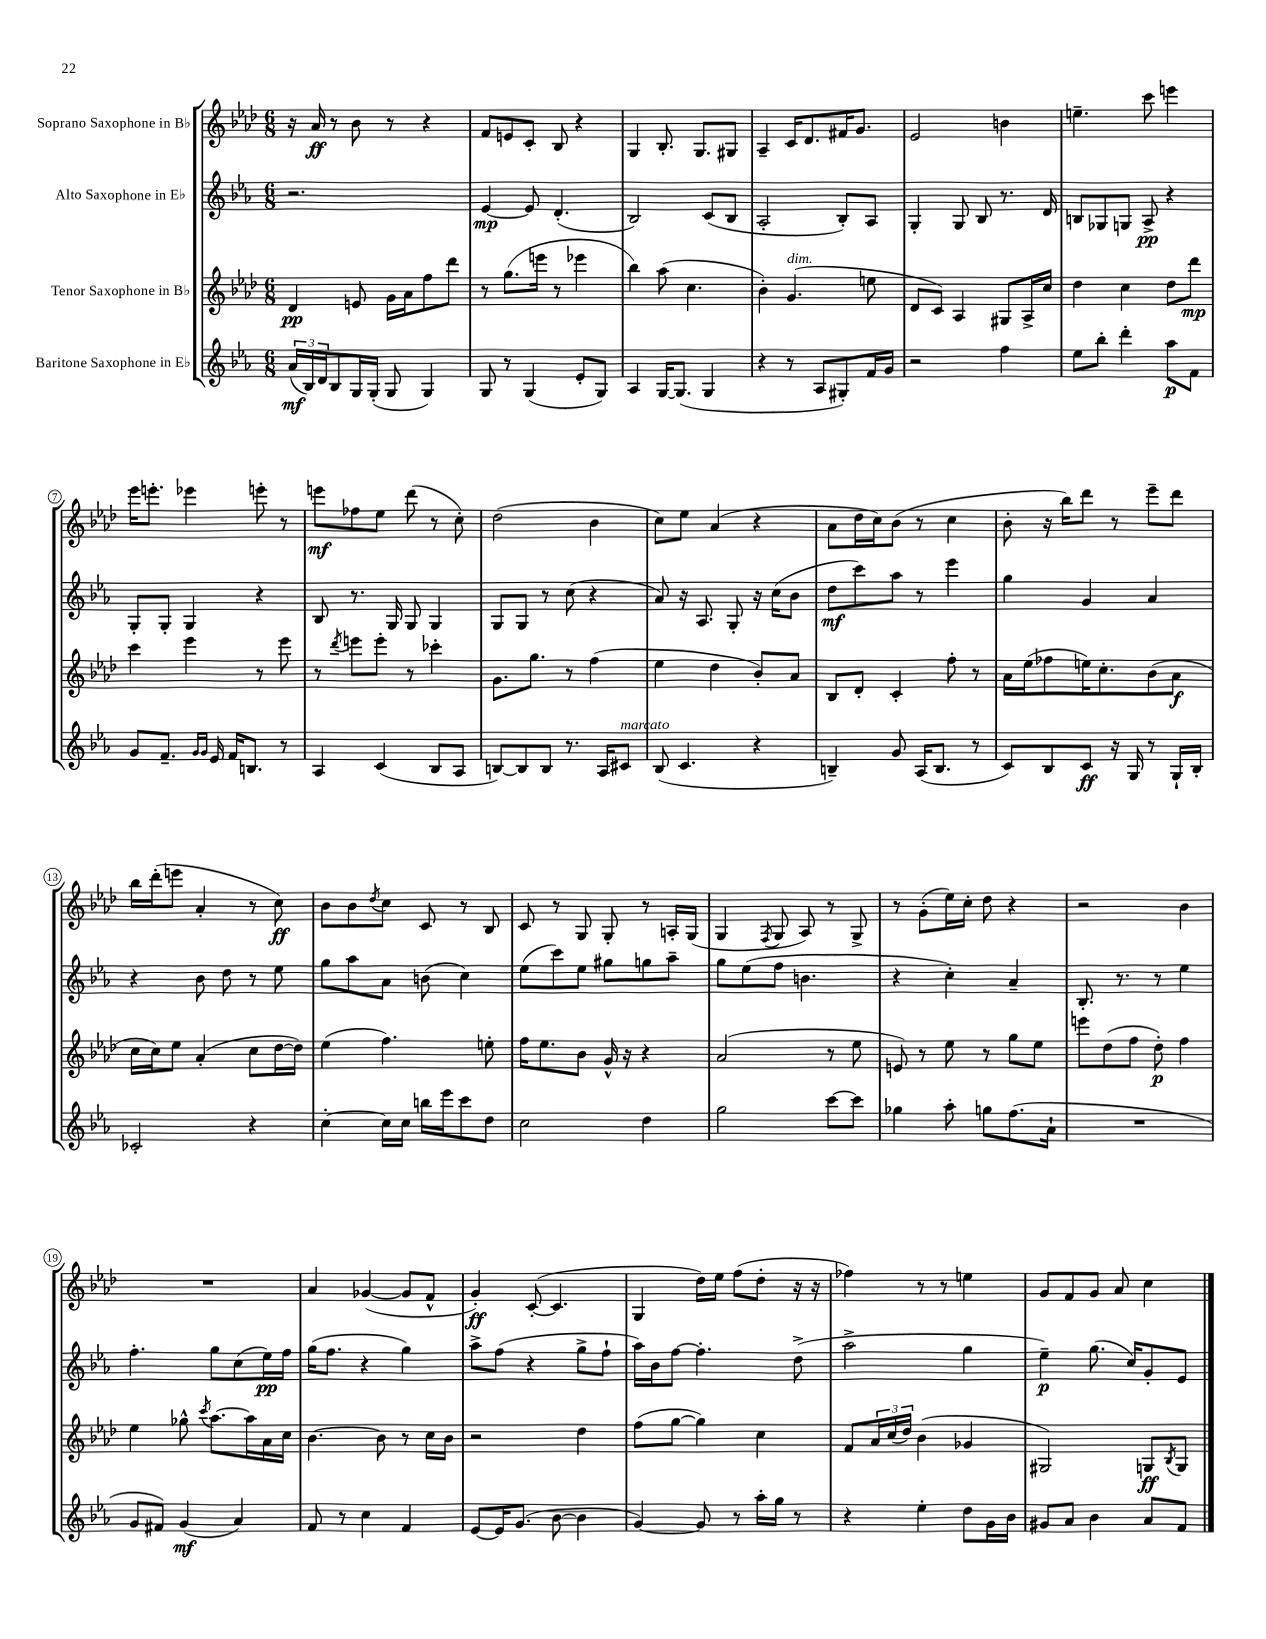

**kern	**dynam	**kern	**dynam	**kern	**dynam	**kern	**dynam
*part4	*part4	*part3	*part3	*part2	*part2	*part1	*part1
*staff4	*staff4	*staff3	*staff3	*staff2	*staff2	*staff1	*staff1
*I"Baritone Saxophone in E♭	*	*I"Tenor Saxophone in B♭	*	*I"Alto Saxophone in E♭	*	*I"Soprano Saxophone in B♭	*
*clefG2	*	*clefG2	*	*clefG2	*	*clefG2	*
*k[b-e-a-]	*	*k[b-e-a-d-]	*	*k[b-e-a-]	*	*k[b-e-a-d-]	*
*M6/8	*	*M6/8	*	*M6/8	*	*M6/8	*
=1	=1	=1	=1	=1	=1	=1	=1
(24a-/LL	mf	4d-/	pp	2.r	.	16r	.
24B-/)	.	.	.	.	.	.	.
.	.	.	.	.	.	16a-/	ff
24d/J	.	.	.	.	.	.	.
8B-/	.	.	.	.	.	8r	.
16G/L	.	8en/	.	.	.	8b-\	.
(16G'/JJ	.	.	.	.	.	.	.
8G/	.	16g\LL	.	.	.	8r	.
.	.	16a-\J	.	.	.	.	.
4G/)	.	8ff\	.	.	.	4r	.
.	.	8ddd-\J	.	.	.	.	.
=2	=2	=2	=2	=2	=2	=2	=2
8G/	.	8r	.	[4e-/	mp	8f/L	.
8r	.	(8.gg\L	.	.	.	8en/	.
(4G/	.	.	.	8e-/]	.	8c'/J	.
.	.	16eeen\Jk	.	.	.	.	.
.	.	8r	.	(4.d'/	.	8B-/	.
8e-'/L	.	4eee-X\	.	.	.	4r	.
8G/J)	.	.	.	.	.	.	.
=3	=3	=3	=3	=3	=3	=3	=3
4A-/	.	4bb-\)	.	2B-/)	.	4G/	.
[16G/KL	.	(8aa-\	.	.	.	8.B-'/	.
(8.G/J]	.	.	.	.	.	.	.
.	.	4.cc\	.	.	.	.	.
.	.	.	.	.	.	8.G/L	.
4G/	.	.	.	(8c/L	.	.	.
.	.	.	.	8B-/J	.	8G#X/J	.
=4	=4	=4	=4	=4	=4	=4	=4
4r	.	4b-'\)	.	2A-'/	.	4A-~/	.
!	!	!LO:TX:a:i:t=dim.	!	!	!	!	!
8r	.	(4.g/	.	.	.	16c/KL	.
.	.	.	.	.	.	8.d-/	.
8A-/L	.	.	.	.	.	.	.
8G#X'/)	.	.	.	8B-'/L)	.	16f#X/K	.
.	.	.	.	.	.	8.g/J	.
16f/L	.	8een\	.	8A-/J	.	.	.
16g/JJ	.	.	.	.	.	.	.
=5	=5	=5	=5	=5	=5	=5	=5
2r	.	8d-/L	.	4G'/	.	2e-/	.
.	.	8c/J)	.	.	.	.	.
.	.	4A-/	.	8G/	.	.	.
.	.	.	.	8B-/	.	.	.
4ff\	.	8G#X/L	.	8.r	.	4bn\	.
.	.	16A-^/L	.	.	.	.	.
.	.	16cc/JJ	.	16d/	.	.	.
=6	=6	=6	=6	=6	=6	=6	=6
8ee-\L	.	4dd-\	.	8Bn/L	.	4.een~\	.
8bb-'\J	.	.	.	8G-X/	.	.	.
4ddd'\	.	4cc\	.	8Gn/J	.	.	.
.	.	.	.	8A-^/	pp	8ccc\	.
8aa-\L	p	8dd-\L	.	4r	.	4eeen\	.
8f\J	.	8ddd-\J	mp	.	.	.	.
!!LO:LB:g=z
=7	=7	=7	=7	=7	=7	=7	=7
8g/L	.	4ccc\	.	8G'/L	.	16eee-\KL	.
.	.	.	.	.	.	8.eeen'\J	.
8.f~/J	.	.	.	8G'/J	.	.	.
.	.	4eee-\	.	4G/	.	4eee-X\	.
16qqg/LL	.	.	.	.	.	.	.
16qqg/JJ	.	.	.	.	.	.	.
16e-/	.	.	.	.	.	.	.
16f/KL	.	.	.	.	.	.	.
8.Bn/J	.	.	.	.	.	.	.
.	.	8r	.	4r	.	8eeen'\	.
8r	.	8eee-\	.	.	.	8r	.
=8	=8	=8	=8	=8	=8	=8	=8
4A-/	.	8r	.	8B-/	.	8eeen\L	mf
.	.	8qddd-/	.	.	.	.	.
.	.	8eeen\L	.	8.r	.	8ff-X\	.
(4c/	.	8eee'\J	.	.	.	8ee-\J	.
.	.	.	.	16G/	.	.	.
.	.	8r	.	8G/	.	(8ddd-\	.
8B-/L	.	4ccc-X'\	.	4G/	.	8r	.
8A-/J	.	.	.	.	.	8cc'\)	.
=9	=9	=9	=9	=9	=9	=9	=9
[8Bn/L)	.	8.g\L	.	8G/L	.	(2dd-\	.
8B/]	.	.	.	8G/J	.	.	.
.	.	8.gg\J	.	.	.	.	.
8B/J	.	.	.	8r	.	.	.
8.r	.	8r	.	(8cc\	.	.	.
.	.	(4ff\	.	4r	.	4b-\	.
16A-/KL	.	.	.	.	.	.	.
!LO:TX:a:i:t=marcato	!	!	!	!	!	!	!
8c#X/J	.	.	.	.	.	.	.
=10	=10	=10	=10	=10	=10	=10	=10
(8B-/	.	4ee-\	.	8a-/)	.	8cc\L)	.
4.c/	.	.	.	16r	.	8ee-\J	.
.	.	.	.	8.A-/	.	.	.
.	.	4dd-\	.	.	.	(4a-/	.
.	.	.	.	8G'/	.	.	.
4r	.	8b-'/L)	.	16r	.	4r	.
.	.	.	.	(16cc\KL	.	.	.
.	.	8a-/J	.	8b-\J	.	.	.
=11	=11	=11	=11	=11	=11	=11	=11
4Bn~/)	.	8B-/L	.	8dd\L	mf	8a-\L	.
.	.	8d-'/J	.	8ccc\)	.	16dd-\L	.
.	.	.	.	.	.	16cc\J)	.
8g/	.	4c'/	.	8aa-\J	.	(8b-\J	.
(16A-/KL	.	.	.	8r	.	8r	.
8.B/J	.	.	.	.	.	.	.
.	.	8ff'\	.	4eee-\	.	4cc\	.
8r	.	8r	.	.	.	.	.
=12	=12	=12	=12	=12	=12	=12	=12
8c/L)	.	16a-\LL	.	4gg\	.	8b-'\	.
.	.	(16ee-\J	.	.	.	.	.
8B-/	.	8ff-X\	.	.	.	16r	.
.	.	.	.	.	.	16bb-\KL)	.
8c/J	ff	16een\K)	.	4g/	.	8ddd-\J	.
.	.	8.cc'\	.	.	.	.	.
16r	.	.	.	.	.	8r	.
16G/	.	.	.	.	.	.	.
8r	.	(8b-\	.	4a-/	.	8eee-~\L	.
16G`/LL	.	8a-\J	f	.	.	8ddd-\J	.
16B-'/JJ	.	.	.	.	.	.	.
!!LO:LB:g=z
=13	=13	=13	=13	=13	=13	=13	=13
2c-X'/	.	16cc\LL	.	4r	.	16bb-\LL	.
.	.	16cc\J)	.	.	.	(16ddd-'\J	.
.	.	8ee-\J	.	.	.	8eeen\J	.
.	.	(4a-'/	.	8b-\	.	4a-'/	.
.	.	.	.	8dd\	.	.	.
4r	.	8cc\L	.	8r	.	8r	.
.	.	[16dd-\L	.	8ee-\	.	8cc\)	ff
.	.	16dd-\JJ])	.	.	.	.	.
=14	=14	=14	=14	=14	=14	=14	=14
[4cc'\	.	(4ee-\	.	8gg\L	.	8b-\L	.
.	.	.	.	8aa-\	.	8b-\	.
.	.	.	.	.	.	8qdd-/	.
16cc\LL]	.	4.ff\)	.	8a-\J	.	8cc\J	.
16cc\JJ	.	.	.	.	.	.	.
16bbn\LL	.	.	.	(8bn\	.	8c/	.
16eee-\J	.	.	.	.	.	.	.
8ccc\	.	.	.	4cc\)	.	8r	.
8dd\J	.	8een'\	.	.	.	8B-/	.
=15	=15	=15	=15	=15	=15	=15	=15
2cc\	.	16ff\KL	.	(8ee-\L	.	8c/	.
.	.	8.ee-\	.	.	.	.	.
.	.	.	.	8ccc\)	.	8r	.
.	.	8b-\J	.	8ee-\J	.	8G/	.
.	.	16g^^/	.	8gg#X\L	.	8G'/	.
.	.	16r	.	.	.	.	.
4dd\	.	4r	.	8ggn\	.	8r	.
.	.	.	.	8aa-~\J	.	16An'/LL	.
.	.	.	.	.	.	(16G/JJ	.
=16	=16	=16	=16	=16	=16	=16	=16
2gg\	.	(2a-/	.	8gg\L	.	4G/	.
.	.	.	.	(8ee-\	.	.	.
.	.	.	.	.	.	8qF/	.
.	.	.	.	8ff\J	.	8G/	.
.	.	.	.	4.bn\	.	8A-/)	.
[8ccc\L	.	8r	.	.	.	8r	.
8ccc\J]	.	8ee-\	.	.	.	8G^/	.
=17	=17	=17	=17	=17	=17	=17	=17
4gg-X\	.	8en/)	.	4r	.	8r	.
.	.	8r	.	.	.	(8g'\L	.
8aa-'\	.	8ee-\	.	4cc'\)	.	16ee-\L)	.
.	.	.	.	.	.	16cc'\JJ	.
8ggn\L	.	8r	.	.	.	8dd-\	.
(8.ff\	.	8gg\L	.	4a-~/	.	4r	.
.	.	8ee-\J	.	.	.	.	.
16a-`\Jk	.	.	.	.	.	.	.
=18	=18	=18	=18	=18	=18	=18	=18
2.r	.	8eeen\L	.	8.B-'/	.	2r	.
.	.	(8dd-\	.	.	.	.	.
.	.	.	.	8.r	.	.	.
.	.	8ff\J	.	.	.	.	.
.	.	8dd-'\)	p	8r	.	.	.
.	.	4ff\	.	4ee-\	.	4b-\	.
!!LO:LB:g=z
=19	=19	=19	=19	=19	=19	=19	=19
8g/L	.	4ee-\	.	4.ff'\	.	2.r	.
8f#X/J)	.	.	.	.	.	.	.
(4g/	mf	8gg-X^^\	.	.	.	.	.
.	.	8qccc/	.	.	.	.	.
.	.	[8.aa-\L	.	8gg\L	.	.	.
4a-/)	.	.	.	(8cc\	.	.	.
.	.	16aa-\L]	.	.	.	.	.
.	.	16a-\	.	16ee-\L)	pp	.	.
.	.	16cc\JJ	.	16ff\JJ	.	.	.
=20	=20	=20	=20	=20	=20	=20	=20
8f/	.	[4.b-\	.	(16gg\KL	.	4a-/	.
.	.	.	.	8.ff\J	.	.	.
8r	.	.	.	.	.	.	.
4cc\	.	.	.	4r	.	([4g-X/	.
.	.	8b-\]	.	.	.	.	.
4f/	.	8r	.	4gg\)	.	8g-/L]	.
.	.	16cc\LL	.	.	.	8f^^/J	.
.	.	16b-\JJ	.	.	.	.	.
=21	=21	=21	=21	=21	=21	=21	=21
[8e-/L	.	2r	.	8aa-^\L	.	4g'/)	ff
16e-/K]	.	.	.	(8ff\J	.	.	.
(8.g/J	.	.	.	.	.	.	.
.	.	.	.	4r	.	([8c'/	.
[8b-\	.	.	.	.	.	4.c/]	.
4b-\]	.	4dd-\	.	8gg^\L	.	.	.
.	.	.	.	8ff`\J	.	.	.
=22	=22	=22	=22	=22	=22	=22	=22
[4g/)	.	(8ff\L	.	16aa-\LL)	.	4G/	.
.	.	.	.	16b-\J	.	.	.
.	.	[8gg\J	.	[8ff\J	.	.	.
8g/]	.	4gg\])	.	4.ff'\]	.	16dd-\LL)	.
.	.	.	.	.	.	16ee-\JJ	.
8r	.	.	.	.	.	(8ff\L	.
16aa-'\LL	.	4cc\	.	.	.	8dd-'\J	.
16gg\JJ	.	.	.	.	.	.	.
8r	.	.	.	(8dd^\	.	16r	.
.	.	.	.	.	.	16r	.
=23	=23	=23	=23	=23	=23	=23	=23
4r	.	8f/L	.	2aa-^\	.	4ff-X\)	.
.	.	24a-/L	.	.	.	.	.
.	.	(24cc/	.	.	.	.	.
.	.	24dd-/JJ)	.	.	.	.	.
4ee-'\	.	(4b-\	.	.	.	8r	.
.	.	.	.	.	.	8r	.
8dd\L	.	4g-X/	.	4gg\	.	4een\	.
16g\L	.	.	.	.	.	.	.
16b-\JJ	.	.	.	.	.	.	.
=24	=24	=24	=24	=24	=24	=24	=24
8g#X/L	.	2G#X/)	.	4ee-~\)	p	8g/L	.
8a-/J	.	.	.	.	.	8f/	.
4b-\	.	.	.	(8.gg\	.	8g/J	.
.	.	.	.	.	.	8a-/	.
.	.	.	.	16cc/KL)	.	.	.
8a-/L	.	8Gn/L	ff	8g'/	.	4cc\	.
.	.	8qB-/	.	.	.	.	.
8f/J	.	8G/J	.	8e-/J	.	.	.
==	==	==	==	==	==	==	==
*-	*-	*-	*-	*-	*-	*-	*-
